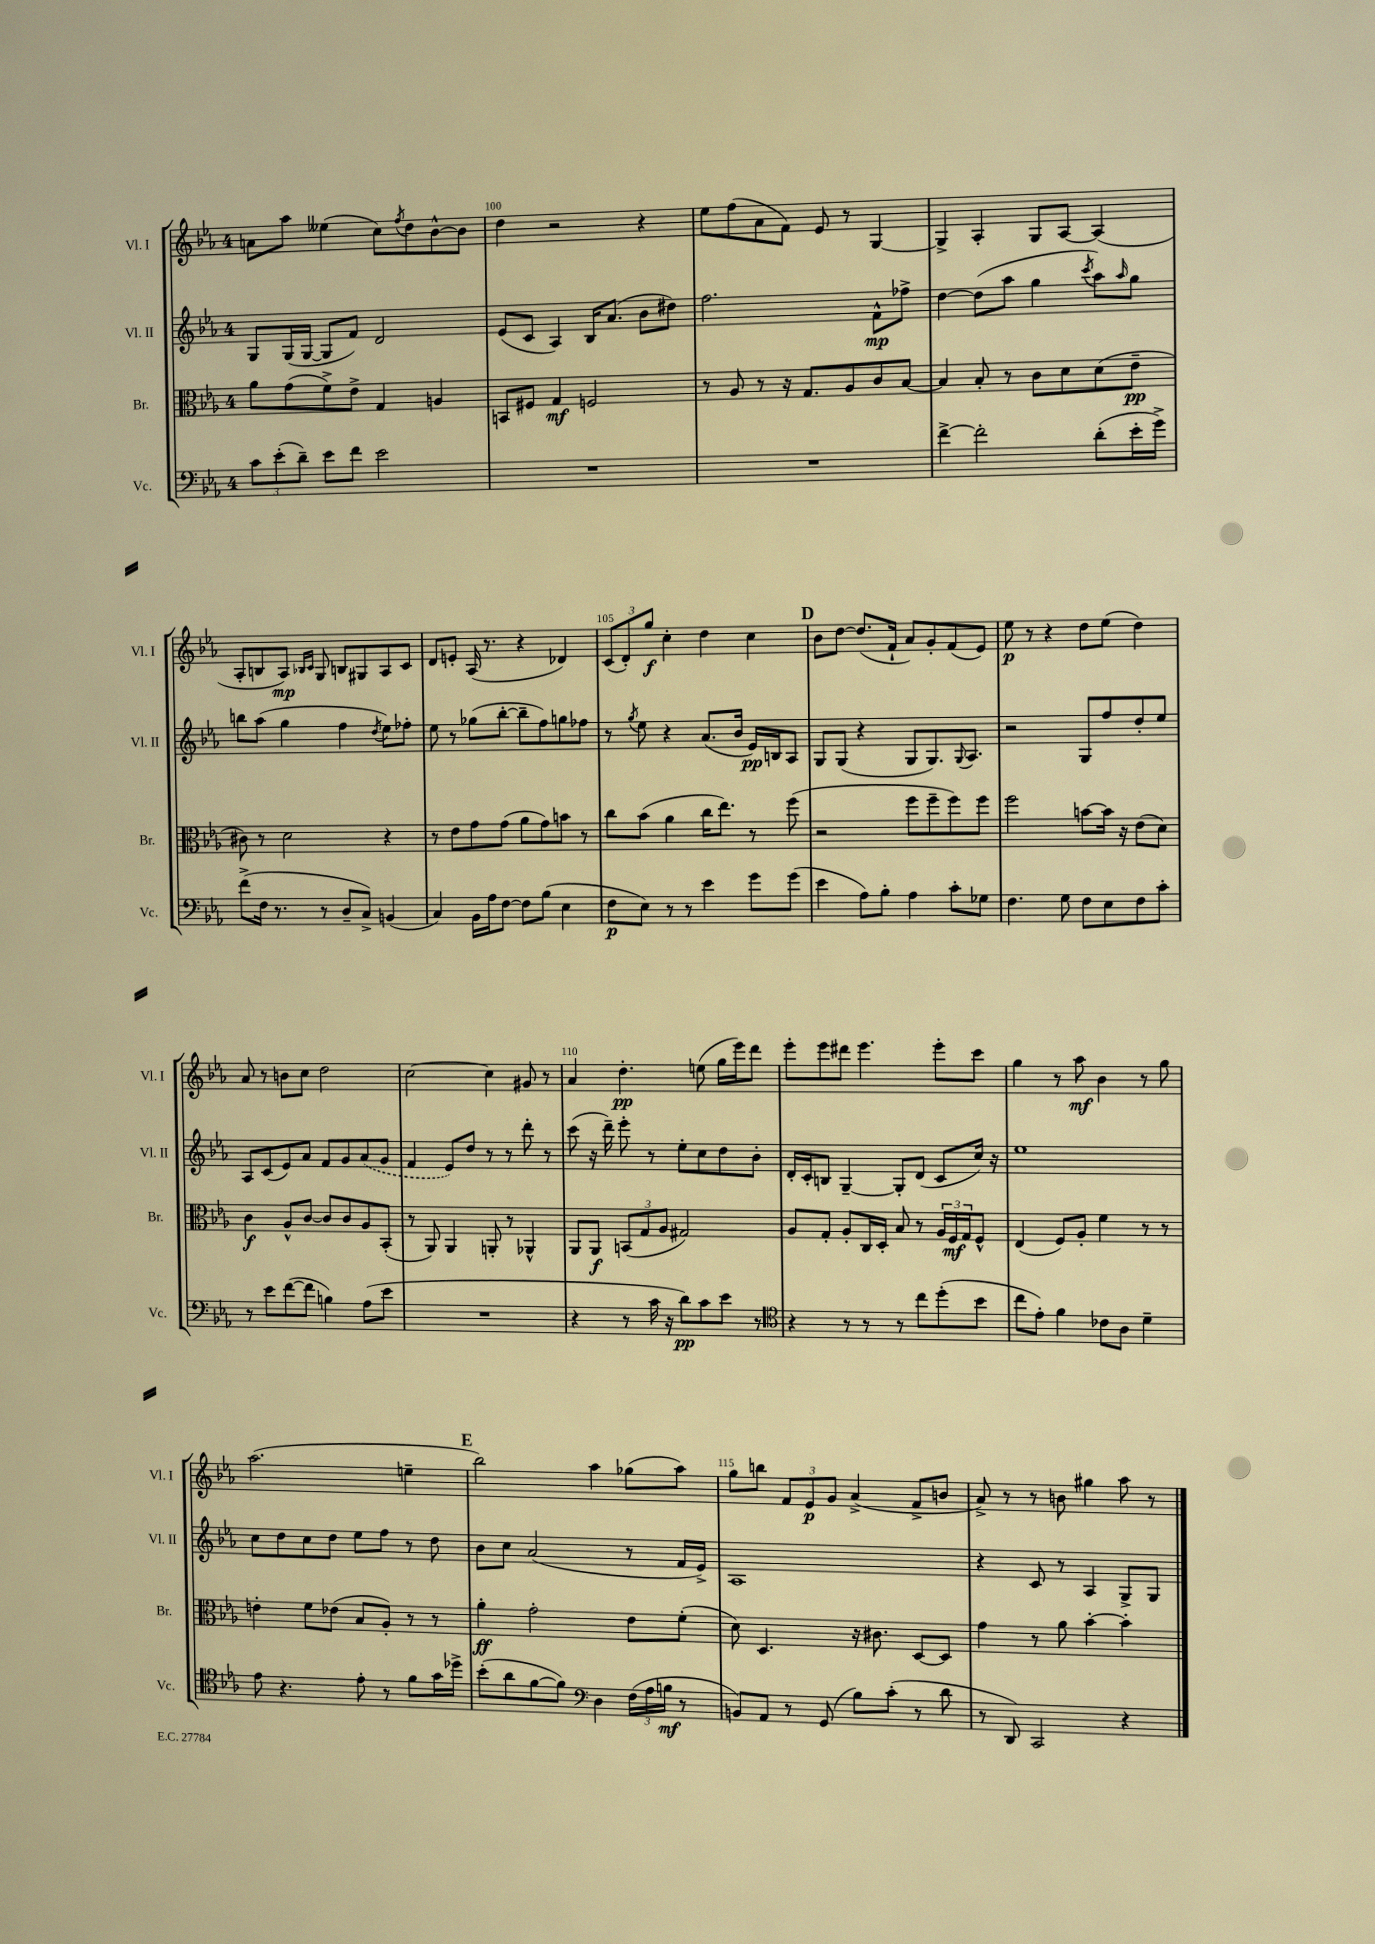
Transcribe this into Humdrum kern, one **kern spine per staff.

**kern	**kern	**kern	**kern
*staff4	*staff3	*staff2	*staff1
*clefF4	*clefC3	*clefG2	*clefG2
*k[b-e-a-]	*k[b-e-a-]	*k[b-e-a-]	*k[b-e-a-]
*M4/4	*M4/4	*M4/4	*M4/4
12c	8a-	8G	8a
(12e-'	.	.	.
.	(8g	(16G	8aa-
12d~)	.	.	.
.	.	[16G	.
8e-	8f^)	8G]	(4ee--
8f	8e-^	8f)	.
2e-	4G	2d	8cc)
.	.	.	8qff
.	.	.	8dd
.	4A	.	[8b-^^
.	.	.	8b-]
=	=	=	=
1r	8BB	(8e-	4dd
.	8F#	8c	.
.	4G	4A-)	2r
.	2F	16B-	.
.	.	(8.a-	.
.	.	8b-	4r
.	.	8dd#)	.
=	=	=	=
1r	8r	2.ff	8ee-
.	8A-	.	(8ff
.	8r	.	8a-
.	16r	.	8f)
.	8.G	.	.
.	.	.	8e-
.	8A-	.	8r
.	8c	8f^^	[4G
.	[8B-	8ff-^	.
=	=	=	=
[4f^	4B-]	[4dd	4G^]
2f']	8B-'	(8dd]	4A-'
.	8r	8aa-	.
.	8c	4gg	8G
.	8d	.	[8A-
.	.	8qccc	.
(8d'	(8d	8aa-)	(4A-]
.	.	16qqaa-	.
16e-'	8e-~	8gg	.
16g^)	.	.	.
=	=	=	=
(8f^	8c#)	8bb	8A-'
16F	8r	(8aa-	8B
8.r	.	.	.
.	2d	4gg	8A-)
.	.	.	16qqB-
.	.	.	16qqc
8r	.	.	8G
8D~	.	4ff	8B
8C^)	.	.	8G#
.	.	8qdd	.
(4BB	4r	8ee-)	8A-
.	.	8ff-'	8c
=	=	=	=
4C)	8r	8ee-	8d
.	8e-	8r	8e'
16BB-	8g	(8gg-	(16A-
16A-	.	.	8.r
[8F	(8g	[8bb-'	.
8F]	8a-	8bb-~]	4r
(8B-	8g)	8ff)	.
4E-	8b	8gg	4d-)
.	8r	8ff-	.
=	=	=	=
8F	8cc	8r	(12c
.	.	.	12d')
.	.	8qgg	.
8E-)	(8b-	8ee-	.
.	.	.	12gg
8r	4a-	4r	4cc'
8r	.	.	.
4e-	16cc	(8.a-	4dd
.	8.ee-)	.	.
.	.	16b-	.
8g	8r	16e-)	4cc
.	.	16B	.
(8g	(8ff	8A-	.
=	=	=	=
4e-	2r	8G	8b-
.	.	(8G	[8dd
8A-)	.	4r	(8.dd]
8B-'	.	.	.
.	.	.	16f`
4A-	8ff	8G	8a-)
.	8ff~	8.G)	8g'
8c'	8ff)	.	(8f
.	.	8qqG	.
.	.	8.A-	.
8G-	8ff	.	8e-)
=	=	=	=
4.F	2ff	2r	8ee-
.	.	.	8r
.	.	.	4r
8G	.	.	.
8F	[8b	8G	8dd
8E-	16b]	8ff	(8ee-
.	16r	.	.
8F	(8e-	8dd'	4dd)
8c'	8d)	8ee-	.
=	=	=	=
8r	4c	8A-	8a-
8e-	.	(8c	8r
([8f	8A-^^	8e-)	8b
8f]	[8c	8a-	8cc
4B)	8c]	8f	2dd
.	8c	8g	.
(8A-	8A-	(8a-	.
8e-	(8BB-'	8g	.
=	=	=	=
1r	8r	4f	[2cc
.	8AA-)	.	.
.	4AA-	8e-)	.
.	.	8dd	.
.	8AA'	8r	4cc]
.	8r	8r	.
.	4AA-^^	8ddd'	8g#
.	.	8r	8r
=	=	=	=
4r	8AA-	(8ccc	4a-
.	8AA-	16r	.
.	.	16ddd~)	.
8r	(12BB	8eee-'	4.dd'
.	12G	.	.
16c	.	8r	.
.	12A-	.	.
16r	.	.	.
8d)	2G#)	8ee-'	.
8c	.	8cc	(8ee
8e-	.	8dd	16gg
.	.	.	16eee-)
8r	.	8b-'	8ddd
=	=	=	=
*clefC4	*	*	*
4r	8A-	16d'	8eee-'
.	.	16c'	.
.	8G'	8B	8eee-
8r	8A-'	[4G~	8ddd#
8r	16C	.	4.eee-
.	16D'	.	.
8r	8B-	8G']	.
8cc	8r	(8d	.
(8dd'	24A-	8c	8eee-'
.	24F	.	.
.	24G	.	.
8b-	8F^^	16cc)	8ccc
.	.	16r	.
=	=	=	=
8cc	(4E-	1ee-	4gg
8e-')	.	.	.
4f	8F)	.	8r
.	8A-'	.	8aa-
8c-	4f	.	4b-
8A-	.	.	.
4d~	8r	.	8r
.	8r	.	8gg
=	=	=	=
8e-	4e'	8cc	(2.aa-
4.r	.	8dd	.
.	8f	8cc	.
.	(8e-	8dd	.
8e-'	8B-	8ee-	.
8r	8A-')	8ff	.
8f	8r	8r	4ee~
16g	8r	8dd	.
16dd-^	.	.	.
=	=	=	=
(8b-'	4a-'	8b-	2bb-)
8a-	.	8cc	.
[8f	2g'	(2a-	.
8f])	.	.	.
*clefF4	*	*	*
4D	.	.	4aa-
(24F	8e-	8r	(8gg-
24A-	.	.	.
24B	.	.	.
8r	(8f'	16f	8aa-)
.	.	16e-^)	.
=	=	=	=
8BB)	8d)	1A-	8gg
8AA-	4.D	.	8bb
8r	.	.	12f
.	.	.	12e-
(8GG	.	.	.
.	.	.	12g
8B-)	16r	.	(4a-^
.	8.c#	.	.
(8c'	.	.	.
8r	[8D	.	8f^
8d	8D]	.	8b
=	=	=	=
8r	4g	4r	8a-^)
8DD)	.	.	8r
2CC	8r	8c	8r
.	8a-	8r	8b
.	[4b-'	4A-	4gg#
4r	4b-']	8G^	8aa-
.	.	8G	8r
==	==	==	==
*-	*-	*-	*-
